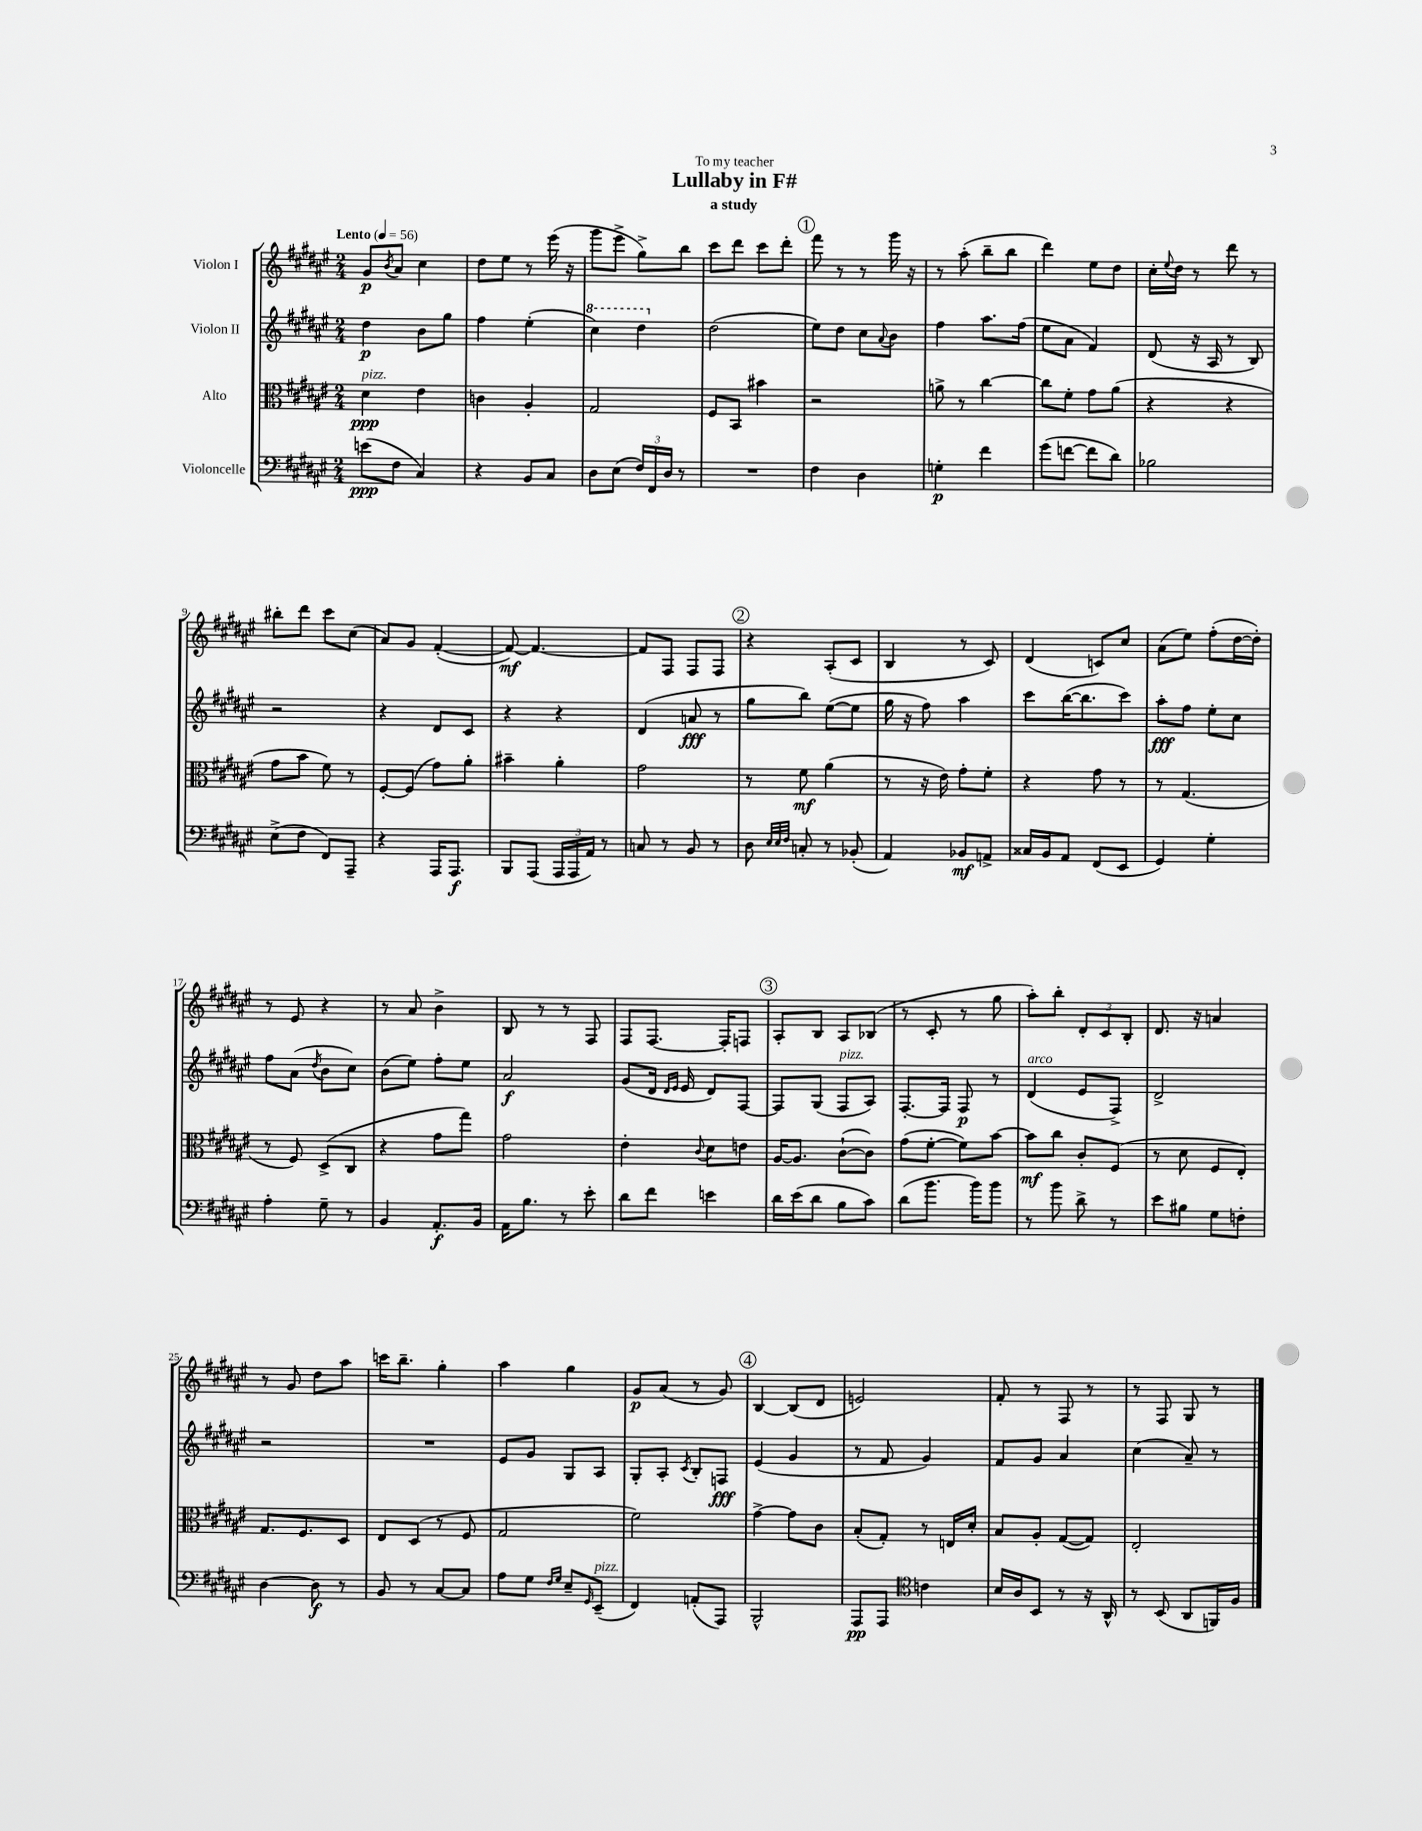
\header { title = "Lullaby in F#" subtitle = "a study" dedication = "To my teacher" }
<<
\new StaffGroup <<
\new Staff = "s0" \with { instrumentName = "Violon I" } {
    \clef treble \key fis \major \numericTimeSignature \time 2/4 \tempo "Lento" 4 = 56
    gis'8\p \acciaccatura { b'8 } ais'8 cis''4 |
    dis''8 eis''8 r8 eis'''16( r16 |
    gis'''8 eis'''8-> gis''8->) b''8 |
    cis'''8 dis'''8 cis'''8 dis'''8-. |
    \mark \markup { \circle "1" } fis'''8 r8 r8 gis'''16 r16 |
    r8 ais''8-.( b''8-- b''8 |
    dis'''4) eis''8 dis''8 |
    cis''16-. \appoggiatura { eis''8 } dis''16 r8 dis'''8 r8 |
    bis''8-. dis'''8 cis'''8 cis''8( |
    ais'8) gis'8 fis'4~-.( |
    fis'8~\mf) fis'4.~ |
    fis'8 fis8 fis8 fis8 |
    \mark \markup { \circle "2" } r4 ais8-.( cis'8 |
    b4 r8 cis'8) |
    dis'4( c'8) cis''8 |
    ais'8( eis''8) fis''8-.( dis''16~ dis''16-.) |
    r8 eis'8 r4 |
    r8 ais'8 b'4-> |
    b8 r8 r8 fis8 |
    fis8 fis8.~ fis16-. f8 |
    \mark \markup { \circle "3" } ais8-. b8 ais8 bes8( |
    r8 cis'8-. r8 gis''8 |
    ais''8-.) b''8-. \tuplet 3/2 { dis'8-. cis'8 b8-. } |
    dis'8. r16 a'4 |
    r8 gis'8 dis''8 ais''8 |
    c'''16 b''8.-- gis''4-. |
    ais''4 gis''4 |
    gis'8\p ais'8( r8 gis'8) |
    \mark \markup { \circle "4" } b4~ b8( dis'8 |
    e'2) |
    fis'8-. r8 fis8 r8 |
    r8 fis8 gis8 r8 \bar "|." |
}
\new Staff = "s1" \with { instrumentName = "Violon II" } {
    \clef treble \key fis \major \numericTimeSignature \time 2/4
    dis''4\p b'8 gis''8 |
    fis''4 eis''4-.( |
    \ottava #1 cis'''4) dis'''4 \ottava #0 |
    dis''2( |
    \mark \markup { \circle "1" } eis''8) dis''8 cis''8 \appoggiatura { ais'8 } b'8 |
    fis''4 ais''8. fis''16( |
    eis''8 ais'8 fis'4) |
    dis'8( r16 ais16 r8 b8) |
    r2 |
    r4 dis'8 cis'8 |
    r4 r4 |
    dis'4( a'8\fff r8 |
    \mark \markup { \circle "2" } gis''8 b''8) eis''8~( eis''8 |
    gis''16 r16 fis''8) ais''4 |
    cis'''8 b''16~( b''8. cis'''8) |
    ais''8-.\fff fis''8 eis''8-. cis''8 |
    fis''8 ais'8( \acciaccatura { dis''8 } b'8 cis''8) |
    b'8( eis''8) fis''8-. eis''8 |
    ais'2\f |
    gis'8( dis'16 \grace { dis'16 eis'16 } eis'16 dis'8) fis8~ |
    \mark \markup { \circle "3" } fis8 gis8( fis8^\markup { \italic "pizz." } ais8) |
    fis8.~-. fis16 fis8\p r8 |
    dis'4^\markup { \italic "arco" }( eis'8 fis8->) |
    dis'2-> |
    r2 |
    R2 |
    eis'8 gis'8 gis8 ais8 |
    gis8-. ais8-. \acciaccatura { cis'8 } b8-. f8\fff |
    \mark \markup { \circle "4" } eis'4( gis'4 |
    r8 fis'8 gis'4) |
    fis'8 gis'8 ais'4 |
    cis''4( ais'8--) r8 \bar "|." |
}
\new Staff = "s2" \with { instrumentName = "Alto" } {
    \clef alto \key fis \major \numericTimeSignature \time 2/4
    dis'4\ppp^\markup { \italic "pizz." } eis'4 |
    c'4 ais4-. |
    gis2 |
    fis8 b,8 bis'4 |
    \mark \markup { \circle "1" } r2 |
    a'8-> r8 cis''4~ |
    cis''8 fis'8-. gis'8 ais'8( |
    r4 r4 |
    gis'8 b'8 fis'8) r8 |
    fis8~-. fis8( gis'8) ais'8-. |
    bis'4-- ais'4-. |
    gis'2 |
    \mark \markup { \circle "2" } r8 fis'8\mf ais'4( |
    r8 r16 eis'16) gis'8-. fis'8-. |
    r4 gis'8 r8 |
    r8 gis4.( |
    r8 fis8) dis8->( cis8 |
    r4 gis'8 gis''8) |
    gis'2 |
    eis'4-. \appoggiatura { cis'8 } dis'8 e'8 |
    \mark \markup { \circle "3" } ais16~ ais8. cis'8~-!( cis'8) |
    gis'8( fis'8~-. fis'8) b'8~ |
    b'8\mf cis''8 cis'8-. fis8( |
    r8 dis'8 fis8 eis8-.) |
    gis8. fis8. dis8 |
    eis8 dis8( r8 fis8 |
    gis2 |
    fis'2) |
    \mark \markup { \circle "4" } gis'4~-> gis'8 cis'8 |
    b8-.( gis8-.) r8 e16 dis'16-. |
    b8 ais8-. gis8~( gis8) |
    eis2-. \bar "|." |
}
\new Staff = "s3" \with { instrumentName = "Violoncelle" } {
    \clef bass \key fis \major \numericTimeSignature \time 2/4
    e'8\ppp( fis8 cis4) |
    r4 b,8 cis8 |
    dis8 eis8( \tuplet 3/2 { fis16) fis,16 dis16 } r8 |
    R2 |
    \mark \markup { \circle "1" } fis4 dis4 |
    g4-.\p fis'4 |
    gis'8( f'8~ f'8 dis'8) |
    bes2 |
    eis8->( fis8 fis,8) ais,,8-- |
    r4 ais,,16 ais,,8.\f |
    b,,8 ais,,8( \tuplet 3/2 { ais,,16 ais,,16 ais,16) } r8 |
    c8 r8 b,8 r8 |
    \mark \markup { \circle "2" } dis8 \grace { eis32 eis32 fis32 } c8-. r8 bes,8-.( |
    ais,4) bes,8\mf a,8-> |
    cisis16 b,16 ais,8 fis,8( eis,8 |
    gis,4) gis4-. |
    ais4-. gis8-- r8 |
    b,4 ais,8.-.\f b,16 |
    ais,16 b8. r8 eis'8-. |
    dis'8 fis'8 e'4 |
    \mark \markup { \circle "3" } dis'16 eis'16( dis'8 b8 cis'8) |
    dis'8( b'8. b'16) b'8 |
    r8 b'8 dis'8-> r8 |
    eis'8 bis8 gis8 f8-. |
    dis4~ dis8\f r8 |
    b,8 r8 cis8~ cis8 |
    ais8 gis8 \grace { fis16 gis16 } eis8-- \grace { gis,16 } eis,8--^\markup { \italic "pizz." }( |
    fis,4) a,8-.( ais,,8) |
    \mark \markup { \circle "4" } b,,2-^ |
    ais,,8\pp ais,,8 \clef tenor c'4 |
    b16 ais16 b,8 r8 r16 ais,16-^ |
    r8 b,8( ais,8 f,16) fis16 \bar "|." |
}
>>
>>
